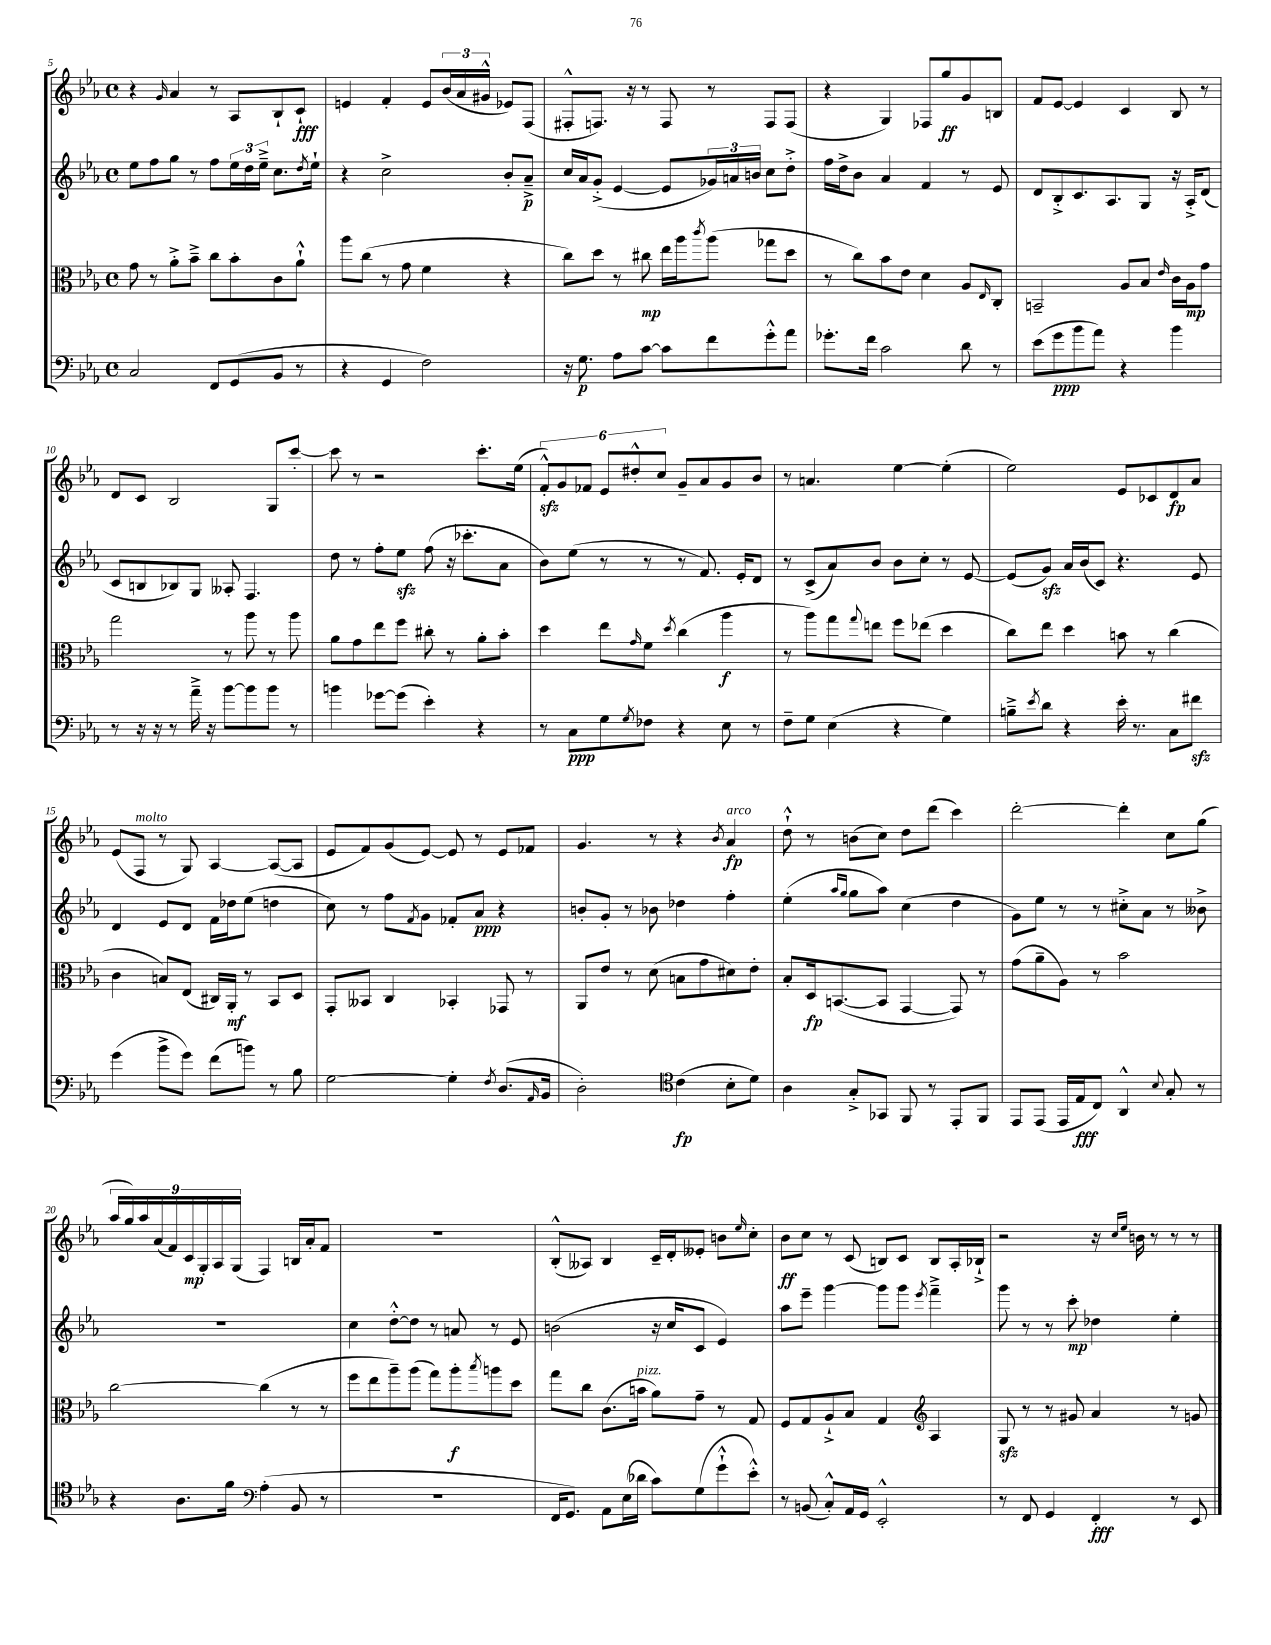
<<
\new StaffGroup <<
\new Staff = "s0" {
    \clef treble \key ees \major \defaultTimeSignature \time 4/4
    r4 \grace { g'16 } aes'4 r8 aes8 bes8-! c'8-!\fff |
    e'4 f'4-. e'8 \tuplet 3/2 { bes'16( aes'16 gis'16-^ } ees'8) f8( |
    fis8-.-^ f8.) r16 r8 f8 r8 f8 f8( |
    r4 g4) fes8 g''8\ff g'8 b8 |
    f'8 ees'8~ ees'4 c'4 bes8 r8 |
    d'8 c'8 bes2 g8 c'''8~-. |
    c'''8 r8 r2 c'''8.-. ees''16( |
    \tuplet 6/4 { f'8-.-^\sfz) g'8 fes'8 ees'8 dis''8-.-^ c''8 } g'8-- aes'8 g'8 bes'8 |
    r8 a'4. ees''4~ ees''4-.( |
    ees''2) ees'8 ces'8 d'8\fp aes'8 |
    ees'8( f8^\markup { \italic "molto" } r8 g8) aes4~ aes8~( aes8 |
    ees'8 f'8) g'8( ees'8~) ees'8 r8 ees'8 fes'8 |
    g'4. r8 r4 \acciaccatura { bes'8 } aes'4\fp^\markup { \italic "arco" } |
    d''8-!-^ r8 b'8( c''8) d''8 d'''8( c'''4) |
    d'''2~-. d'''4-. c''8 g''8( |
    \tuplet 9/8 { aes''16 g''16) aes''16 aes'16( f'16) c'16\mp g16-. aes16 g16( } f4) b16 aes'16-. f'8 |
    R1 |
    bes8-.-^( aeses8) bes4 c'16-- d'16-. eeses'8-. b'8 \grace { ees''16 } c''8-. |
    bes'8\ff c''8 r8 c'8( b8) c'8 b8 aes16-. bes16-!-> |
    r2 r16 \grace { c''16 ees''16 } b'16 r8 r8 r8 \bar "|." |
}
\new Staff = "s1" {
    \clef treble \key ees \major \defaultTimeSignature \time 4/4
    ees''8 f''8 g''8 r8 f''8 \tuplet 3/2 { ees''16 d''16 ees''16---> } c''8. \acciaccatura { d''8 } ees''16-! |
    r4 c''2-> bes'8-. aes'8--->\p |
    c''16 aes'16 g'8-.->( ees'4~ ees'8 \tuplet 3/2 { ges'16) a'16 b'16 } c''8 d''8-.-> |
    f''16 d''16-> bes'8 aes'4 f'4 r8 ees'8 |
    d'8 bes8-.-> c'8. aes8. g8 r16 aes16-.-> d'8( |
    c'8 b8 bes8) g8 aeses8-. f4. |
    d''8 r8 f''8-. ees''8\sfz f''8( r16 ces'''8.-. aes'8 |
    bes'8) ees''8( r8 r8 r8 f'8.) ees'16-. d'8 |
    r8 c'8->( aes'8) bes'8 bes'8 c''8-. r8 ees'8~ |
    ees'8( g'8\sfz) aes'16 bes'16( c'8) r4. ees'8 |
    d'4 ees'8 d'8 f'16 des''16 ees''8( d''4 |
    c''8) r8 f''8 \acciaccatura { f'8 } g'8 fes'8-. aes'8\ppp r4 |
    b'8-. g'8-. r8 bes'8 des''4 f''4-. |
    ees''4-.( \grace { aes''16 g''16 } g''8 aes''8) c''4( d''4 |
    g'8) ees''8 r8 r8 cis''8-.-> aes'8 r8 beses'8-> |
    R1 |
    c''4 d''8~-.-^ d''8 r8 a'8 r8 ees'8 |
    b'2( r16 c''16 c'8 ees'4) |
    aes''8 ees'''8-- g'''4~ g'''8 g'''8 \acciaccatura { ees'''8 } f'''4---> |
    g'''8 r8 r8 c'''8-.\mp des''4 ees''4-. \bar "|." |
}
\new Staff = "s2" {
    \clef alto \key ees \major \defaultTimeSignature \time 4/4
    g'8 r8 aes'8-.-> bes'8---> c''8 bes'8-. c'8 aes'8-!-^ |
    aes''8 c''8( r8 g'8 f'4 r4 |
    c''8) d''8 r8 cis''8\mp ees''16 aes''16 \acciaccatura { c'''8 } aes''8( ges''8 d''8 |
    r8 c''8) bes'8 ees'8 d'4 aes8 \grace { ees16 } c8-. |
    b,2-- aes8 bes8 \grace { ees'16 } c'16 aes16\mp g'8 |
    g''2 r8 aes''8 r8 aes''8 |
    aes'8 g'8 ees''8 f''8 cis''8-. r8 aes'8-. bes'8-. |
    d''4 ees''8 \grace { g'16 } f'8 \acciaccatura { d''8 } c''4( aes''4\f |
    r8 aes''8) g''8 \appoggiatura { g''8 } e''8 f''8 ees''8( d''4 |
    c''8) ees''8 d''4 b'8 r8 c''4( |
    c'4 b8) ees8( cis16) aes,16-.\mf r8 bes,8 d8 |
    g,8-. beses,8 c4 bes,4-. ges,8 r8 |
    aes,8 ees'8 r8 d'8( b8 g'8 dis'8) ees'8-. |
    bes8-. d16\fp b,8.~( b,8 g,4~ g,8) r8 |
    g'8( aes'8-- aes8) r8 bes'2 |
    c''2~ c''4( r8 r8 |
    f''8 ees''8 aes''8--) aes''8( g''8) aes''8-.\f \acciaccatura { bes''8 } a''8 d''8 |
    g''8 c''8 c'8.( b'16^\markup { \italic "pizz." } aes'8) g'8-- r8 g8 |
    f8 g8 aes8-!-> bes8 g4 \clef treble aes4 |
    g8\sfz r8 r8 gis'8 aes'4 r8 g'8 \bar "|." |
}
\new Staff = "s3" {
    \clef bass \key ees \major \defaultTimeSignature \time 4/4
    c2 f,8 g,8( bes,8 r8 |
    r4 g,4 f2) |
    r16 g8.\p aes8 c'8~ c'8 f'8 g'8-.-^ aes'8 |
    ges'8.-. f'16 c'2 d'8 r8 |
    ees'8( g'8\ppp bes'8 aes'8) r4 bes'4 |
    r8 r16 r16 r8 aes'16---> r16 bes'8~ bes'8 bes'8 r8 |
    b'4 ges'8~ ges'8( ees'4-.) r4 |
    r8 c8\ppp g8 \acciaccatura { g8 } fes8 r4 ees8 r8 |
    f8-- g8 ees4( r4 g4) |
    b8---> \acciaccatura { ees'8 } d'8 r4 ees'16-. r8. c8 fis'8\sfz |
    g'4( bes'8-> g'8) f'8( b'8) r8 bes8 |
    g2~ g4-. \acciaccatura { f8 } d8.( \grace { aes,16 } bes,16 |
    d2-.) \clef tenor c'4\fp( bes8-. d'8) |
    aes4 g8-.-> ges,8 f,8 r8 ees,8-. f,8 |
    ees,8 ees,8( ees,16 ees16\fff c8) aes,4-^ \appoggiatura { bes8 } g8-. r8 |
    r4 aes8. f'16 \clef bass aes4-.( bes,8 r8 |
    R1 |
    f,16 g,8.) aes,8 ees16( des'16 c'8) g8( g'8-!-^ ees'8-.-^) |
    r8 b,8( c8-.-^) aes,16 g,16 ees,2-.-^ |
    r8 f,8 g,4 f,4-.\fff r8 ees,8 \bar "|." |
}
>>
>>
\layout { \context { \Score currentBarNumber = #5 } }
